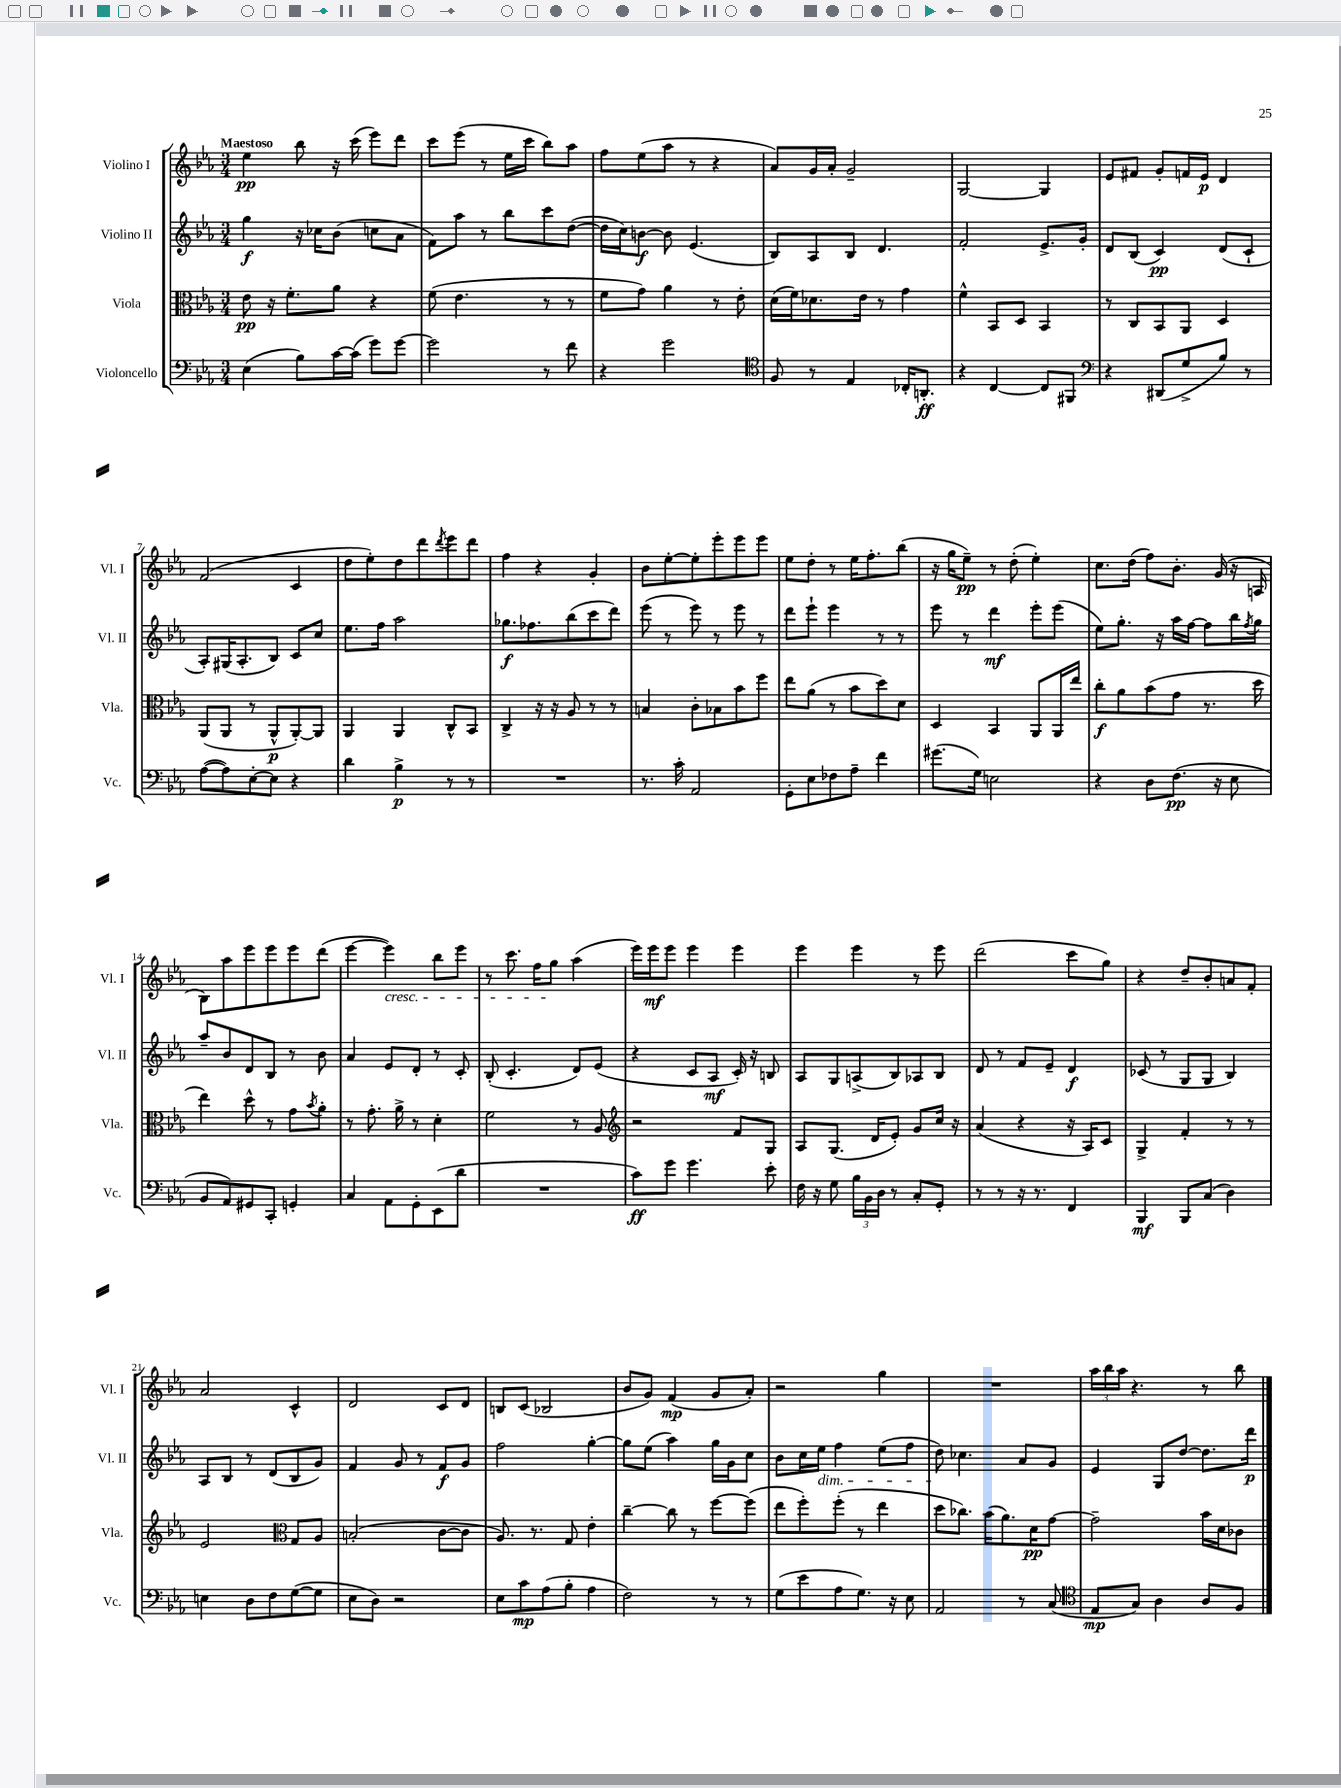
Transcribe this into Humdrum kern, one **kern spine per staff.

**kern	**dynam	**kern	**dynam	**kern	**dynam	**kern	**dynam
*part4	*part4	*part3	*part3	*part2	*part2	*part1	*part1
*staff4	*staff4	*staff3	*staff3	*staff2	*staff2	*staff1	*staff1
*I"Violoncello	*	*I"Viola	*	*I"Violino II	*	*I"Violino I	*
*I'Vc.	*	*I'Vla.	*	*I'Vl. II	*	*I'Vl. I	*
*clefF4	*	*clefC3	*	*clefG2	*	*clefG2	*
*k[b-e-a-]	*	*k[b-e-a-]	*	*k[b-e-a-]	*	*k[b-e-a-]	*
*M3/4	*	*M3/4	*	*M3/4	*	*M3/4	*
=1	=1	=1	=1	=1	=1	=1	=1
!	!	!	!	!	!	!LO:TX:a:B:t=Maestoso	!
(4E-\	.	8e-\	pp	4gg\	f	4ee-\	pp
.	.	16r	.	.	.	.	.
.	.	8.f'\L	.	.	.	.	.
8B-\L)	.	.	.	16r	.	8bb-\	.
.	.	.	.	16cc-X\KL	.	.	.
[16c\L	.	8a-\J	.	(8b-\J	.	16r	.
(16c\JJ]	.	.	.	.	.	(16ccc\	.
8g\L)	.	4r	.	8ccn\L	.	8eee-\L)	.
[8g\J	.	.	.	8a-\J	.	8ddd\J	.
=2	=2	=2	=2	=2	=2	=2	=2
2g\]	.	(8f\	.	8f\L)	.	8ccc\L	.
.	.	4.e-\	.	8aa-\J	.	(8eee-\J	.
.	.	.	.	8r	.	8r	.
.	.	.	.	8bb-\L	.	16ee-\LL	.
.	.	.	.	.	.	16ccc\JJ	.
8r	.	8r	.	8ccc\	.	8bb-\L)	.
8f\	.	8r	.	([8dd\J	.	8aa-\J	.
=3	=3	=3	=3	=3	=3	=3	=3
4r	.	8f\L	.	16dd\LL]	.	8ff\L	.
.	.	.	.	16cc\J)	.	.	.
.	.	8g\J)	.	[8bn\J	f	(8ee-\	.
2g\	.	4a-\	.	8b\]	.	8aa-\J	.
.	.	.	.	(4.e-/	.	8r	.
.	.	8r	.	.	.	4r	.
.	.	8e-'\	.	.	.	.	.
=4	=4	=4	=4	=4	=4	=4	=4
*clefC4	*	*	*	*	*	*	*
8F/	.	(16d\LL	.	8B-/L)	.	8a-/L)	.
.	.	16f\J)	.	.	.	.	.
8r	.	8.d-X\	.	8A-/	.	16g/L	.
.	.	.	.	.	.	16a-'/JJ	.
4E-/	.	.	.	8B-/J	.	2g~/	.
.	.	16e-\Jk	.	.	.	.	.
.	.	8r	.	4.d/	.	.	.
16C-X'/KL	.	4g\	.	.	.	.	.
8.AAn'/J	ff	.	.	.	.	.	.
=5	=5	=5	=5	=5	=5	=5	=5
4r	.	4f^^\	.	2f'/	.	[2G/	.
[4C/	.	8BB-/L	.	.	.	.	.
.	.	8D/J	.	.	.	.	.
8C/L]	.	4BB-/	.	8.e-^/L	.	4G/]	.
8FF#X/J	.	.	.	.	.	.	.
.	.	.	.	16g'/Jk	.	.	.
=6	=6	=6	=6	=6	=6	=6	=6
*clefF4	*	*	*	*	*	*	*
4r	.	8r	.	8d/L	.	8e-/L	.
.	.	8C/L	.	(8B-/J	.	8f#X/J	.
(8DD#X/L	.	8BB-/	.	4c/)	pp	8g'/L	.
8G^/	.	8AA-/J	.	.	.	16fn/L	.
.	.	.	.	.	.	16e-/JJ	p
8B-/J)	.	4D/	.	(8d/L	.	4d/	.
8r	.	.	.	8c`/J	.	.	.
!!LO:LB:g=z
=7	=7	=7	=7	=7	=7	=7	=7
([8A-\L	.	(8AA-/L	.	8A-'/L)	.	(2f/	.
8A-\])	.	8AA-/J	.	(16G#X/K	.	.	.
.	.	.	.	8.A-'/	.	.	.
[8E-'\	.	8r	.	.	.	.	.
8E-\J]	.	8AA-^^/L	p	8B-/J)	.	.	.
4r	.	[8AA-'/)	.	8c/L	.	4c/	.
.	.	8AA-/J]	.	8cc/J	.	.	.
=8	=8	=8	=8	=8	=8	=8	=8
4d\	.	4AA-/	.	8.ee-\L	.	8dd\L	.
.	.	.	.	.	.	8ee-'\)	.
.	.	.	.	16ff\Jk	.	.	.
4B-^\	p	4AA-/	.	2aa-\	.	8dd\	.
.	.	.	.	.	.	8ddd\	.
.	.	.	.	.	.	8qddd/	.
8r	.	8C^^/L	.	.	.	8eee-\	.
8r	.	8BB-/J	.	.	.	8ddd\J	.
=9	=9	=9	=9	=9	=9	=9	=9
2.r	.	4C^/	.	8.gg-X\L	f	4ff\	.
.	.	.	.	8.ff-X\	.	.	.
.	.	16r	.	.	.	4r	.
.	.	16r	.	.	.	.	.
.	.	8A-/	.	(8bb-\	.	.	.
.	.	8r	.	8ccc\	.	4g'/	.
.	.	8r	.	8ddd\J)	.	.	.
=10	=10	=10	=10	=10	=10	=10	=10
8.r	.	4Bn/	.	(8eee-\	.	8b-\L	.
.	.	.	.	8r	.	[8ee-'\	.
16c'\	.	.	.	.	.	.	.
2AA-/	.	8c'\L	.	8eee-\)	.	8ee-'\]	.
.	.	8B-X\	.	8r	.	8eee-'\	.
.	.	8b-\	.	8eee-\	.	8eee-\	.
.	.	8ff\J	.	8r	.	8eee-\J	.
=11	=11	=11	=11	=11	=11	=11	=11
8GG'\L	.	8ee-\L	.	8ddd\L	.	8ee-\L	.
8E-\	.	(8a-\J	.	8eee-`\J	.	8dd'\J	.
8F-X\	.	8r	.	4eee-\	.	8r	.
8A-~\J	.	8b-\L	.	.	.	16ee-\KL	.
.	.	.	.	.	.	8.ff'\	.
4f\	.	8dd\)	.	8r	.	.	.
.	.	8d\J	.	8r	.	(8bb-\J	.
=12	=12	=12	=12	=12	=12	=12	=12
(8.g#X\L	.	4D/	.	8eee-\	.	16r	.
.	.	.	.	.	.	16gg\KL	.
.	.	.	.	8r	.	8ee-~\J)	pp
16G\Jk)	.	.	.	.	.	.	.
2En\	.	4BB-/	.	4ddd\	mf	8r	.
.	.	.	.	.	.	(8dd'\	.
.	.	8AA-/L	.	8eee-'\L	.	4ee-'\)	.
.	.	16AA-/L	.	(8eee-\J	.	.	.
.	.	16ee-/JJ	.	.	.	.	.
=13	=13	=13	=13	=13	=13	=13	=13
4r	.	8cc'\L	f	8ee-\L)	.	8.cc\L	.
.	.	8a-\	.	8.gg'\J	.	.	.
.	.	.	.	.	.	(16dd\Jk	.
8D\L	.	(8b-\	.	.	.	8ff\L)	.
.	.	.	.	16r	.	.	.
(8.F\J	pp	8g\J	.	16aa-\LL	.	8.b-'\J	.
.	.	.	.	[16ff\JJ	.	.	.
.	.	8.r	.	8ff\L]	.	.	.
16r	.	.	.	.	.	(16g/	.
8E-\	.	.	.	16bb-\L	.	16r	.
.	.	.	.	8qff/	.	.	.
.	.	16dd\	.	16gg\JJ	.	16An/	.
!!LO:LB:g=z
=14	=14	=14	=14	=14	=14	=14	=14
8BB-/L	.	4ee-\)	.	8aa-~/L	.	8B-\L)	.
8AA-/)	.	.	.	8b-/	.	8aa-\	.
8GG#X/	.	8dd^^\	.	8d/	.	8eee-\	.
8CC'/J	.	8r	.	8B-/J	.	8eee-\	.
4GGn'/	.	8g\L	.	8r	.	8eee-\	.
.	.	8qb-/	.	.	.	.	.
.	.	8a-'\J	.	8b-\	.	(8ddd\J	.
=15	=15	=15	=15	=15	=15	=15	=15
4C/	.	8r	.	4a-/	.	[4eee-\	.
.	.	8.g'\	.	.	.	.	.
!	!	!	!	!	!	!LO:TX:b:i:t=cresc.	!
8AA-\L	.	.	.	8e-/L	.	4eee-\])	.
.	.	16a-^\	.	.	.	.	.
8GG'\	.	8r	.	8d'/J	.	.	.
(8EE-\	.	4d'\	.	8r	.	8bb-\L	.
8d\J	.	.	.	8c'/	.	8eee-\J	.
=16	=16	=16	=16	=16	=16	=16	=16
2.r	.	2f\	.	(8B-'/	.	8r	.
.	.	.	.	4.c'/	.	8.ccc\	.
.	.	.	.	.	.	16ff\KL	.
.	.	.	.	.	.	8gg\J	.
.	.	8r	.	8d/L)	.	(4aa-\	.
.	.	8A-/	.	(8e-/J	.	.	.
=17	=17	=17	=17	=17	=17	=17	=17
*	*	*clefG2	*	*	*	*	*
8c\L)	ff	2r	.	4r	.	16eee-\LL)	.
.	.	.	.	.	.	16eee-\J	mf
8g\J	.	.	.	.	.	8eee-\J	.
4.g\	.	.	.	8c/L	.	4eee-\	.
.	.	.	.	8A-/J	mf	.	.
.	.	8f/L	.	16c'/)	.	4eee-\	.
.	.	.	.	16r	.	.	.
8e-'\	.	8G/J	.	8Bn/	.	.	.
=18	=18	=18	=18	=18	=18	=18	=18
16F\	.	8A-/L	.	8A-/L	.	4eee-\	.
16r	.	.	.	.	.	.	.
8G\	.	(8.G/J	.	8G/	.	.	.
24B-\LL	.	.	.	(8An^/	.	4eee-\	.
24BB-\	.	.	.	.	.	.	.
.	.	16d/KL	.	.	.	.	.
24D\JJ	.	.	.	.	.	.	.
8r	.	8e-'/J)	.	8B-/)	.	.	.
8C'/L	.	8g/L	.	8A-X/	.	8r	.
8GG'/J	.	16cc/Jk	.	8B-/J	.	8eee-\	.
.	.	16r	.	.	.	.	.
=19	=19	=19	=19	=19	=19	=19	=19
8r	.	(4a-/	.	8d/	.	(2ddd\	.
8r	.	.	.	8r	.	.	.
16r	.	4r	.	8f/L	.	.	.
8.r	.	.	.	.	.	.	.
.	.	.	.	8e-~/J	.	.	.
4FF/	.	16r	.	4d/	f	8ccc\L	.
.	.	16A-/KL)	.	.	.	.	.
.	.	8c/J	.	.	.	8gg\J)	.
=20	=20	=20	=20	=20	=20	=20	=20
4BBB-/	mf	4G^/	.	(8c-X/	.	4r	.
.	.	.	.	8r	.	.	.
8BBB-/L	.	4f'/	.	8G/L	.	8dd~/L	.
(8C/J	.	.	.	8G/J	.	8b-'/	.
4D\)	.	8r	.	4B-/)	.	8an/	.
.	.	8r	.	.	.	8f'/J	.
!!LO:LB:g=z
=21	=21	=21	=21	=21	=21	=21	=21
4En\	.	2e-/	.	8A-/L	.	2a-/	.
.	.	.	.	8B-/J	.	.	.
8D\L	.	.	.	8r	.	.	.
8F\	.	.	.	(8d/L	.	.	.
*	*	*clefC3	*	*	*	*	*
([8G\	.	8G/L	.	8B-/	.	4c^^/	.
8G\J]	.	8A-/J	.	8g/J)	.	.	.
=22	=22	=22	=22	=22	=22	=22	=22
8E-\L	.	(2Bn'/	.	4f/	.	2d/	.
8D\J)	.	.	.	.	.	.	.
2r	.	.	.	8g/	.	.	.
.	.	.	.	8r	.	.	.
.	.	[8c\L	.	8f/L	f	8c/L	.
.	.	8c\J]	.	8g/J	.	8d/J	.
=23	=23	=23	=23	=23	=23	=23	=23
8E-\L	.	8.A-/)	.	2ff\	.	8Bn/L	.
8c\	mp	.	.	.	.	(8c/J	.
.	.	8.r	.	.	.	.	.
(8A-\	.	.	.	.	.	2B-X/	.
8B-'\J	.	8G/	.	.	.	.	.
4A-\	.	4e-'\	.	[4gg'\	.	.	.
=24	=24	=24	=24	=24	=24	=24	=24
2F\)	.	[4cc~\	.	8gg\L]	.	8b-/L	.
.	.	.	.	(8ee-\J	.	8g/J)	.
.	.	8cc\]	.	4aa-\)	.	(4f/	mp
.	.	8r	.	.	.	.	.
8r	.	[8ff\L	.	16gg\LL	.	8g/L	.
.	.	.	.	16g\J	.	.	.
8r	.	(8ff\J]	.	8cc\J	.	8a-'/J)	.
=25	=25	=25	=25	=25	=25	=25	=25
(8G\L	.	8ee-\L	.	8b-\L	.	2r	.
8e-\	.	8ff'\)	.	16cc\L	.	.	.
!	!	!	!	!LO:TX:b:i:t=dim.	!	!	!
.	.	.	.	16ee-\JJ	.	.	.
8A-\	.	(8ff'\J	.	4ff\	.	.	.
8.G\J)	.	8r	.	.	.	.	.
.	.	4ee-\	.	(8ee-\L	.	4gg\	.
16r	.	.	.	.	.	.	.
8E-\	.	.	.	8ff\J	.	.	.
=26	=26	=26	=26	=26	=26	=26	=26
2AA-/	.	8dd\L	.	8dd\)	.	2.r	.
.	.	8.cc-X\J)	.	4.cc-X\	.	.	.
.	.	(16b-\KL	.	.	.	.	.
.	.	8.a-\)	.	.	.	.	.
8r	.	.	.	8a-/L	.	.	.
.	.	16d\K	pp	.	.	.	.
(8C/	.	[8g\J	.	8g/J	.	.	.
=27	=27	=27	=27	=27	=27	=27	=27
*clefC4	*	*	*	*	*	*	*
8E-/L	mp	2g~\]	.	4e-/	.	24aa-\LL	.
.	.	.	.	.	.	24bb-\	.
.	.	.	.	.	.	24aa-\JJ	.
8G/J)	.	.	.	.	.	4.r	.
4A-\	.	.	.	8G/L	.	.	.
.	.	.	.	[8dd/J	.	.	.
8A-/L	.	16b-\LL	.	8.dd\L]	.	8r	.
.	.	16d\J	.	.	.	.	.
8F/J	.	8c-X\J	.	.	.	8bb-\	.
.	.	.	.	16ddd\Jk	p	.	.
==	==	==	==	==	==	==	==
*-	*-	*-	*-	*-	*-	*-	*-
